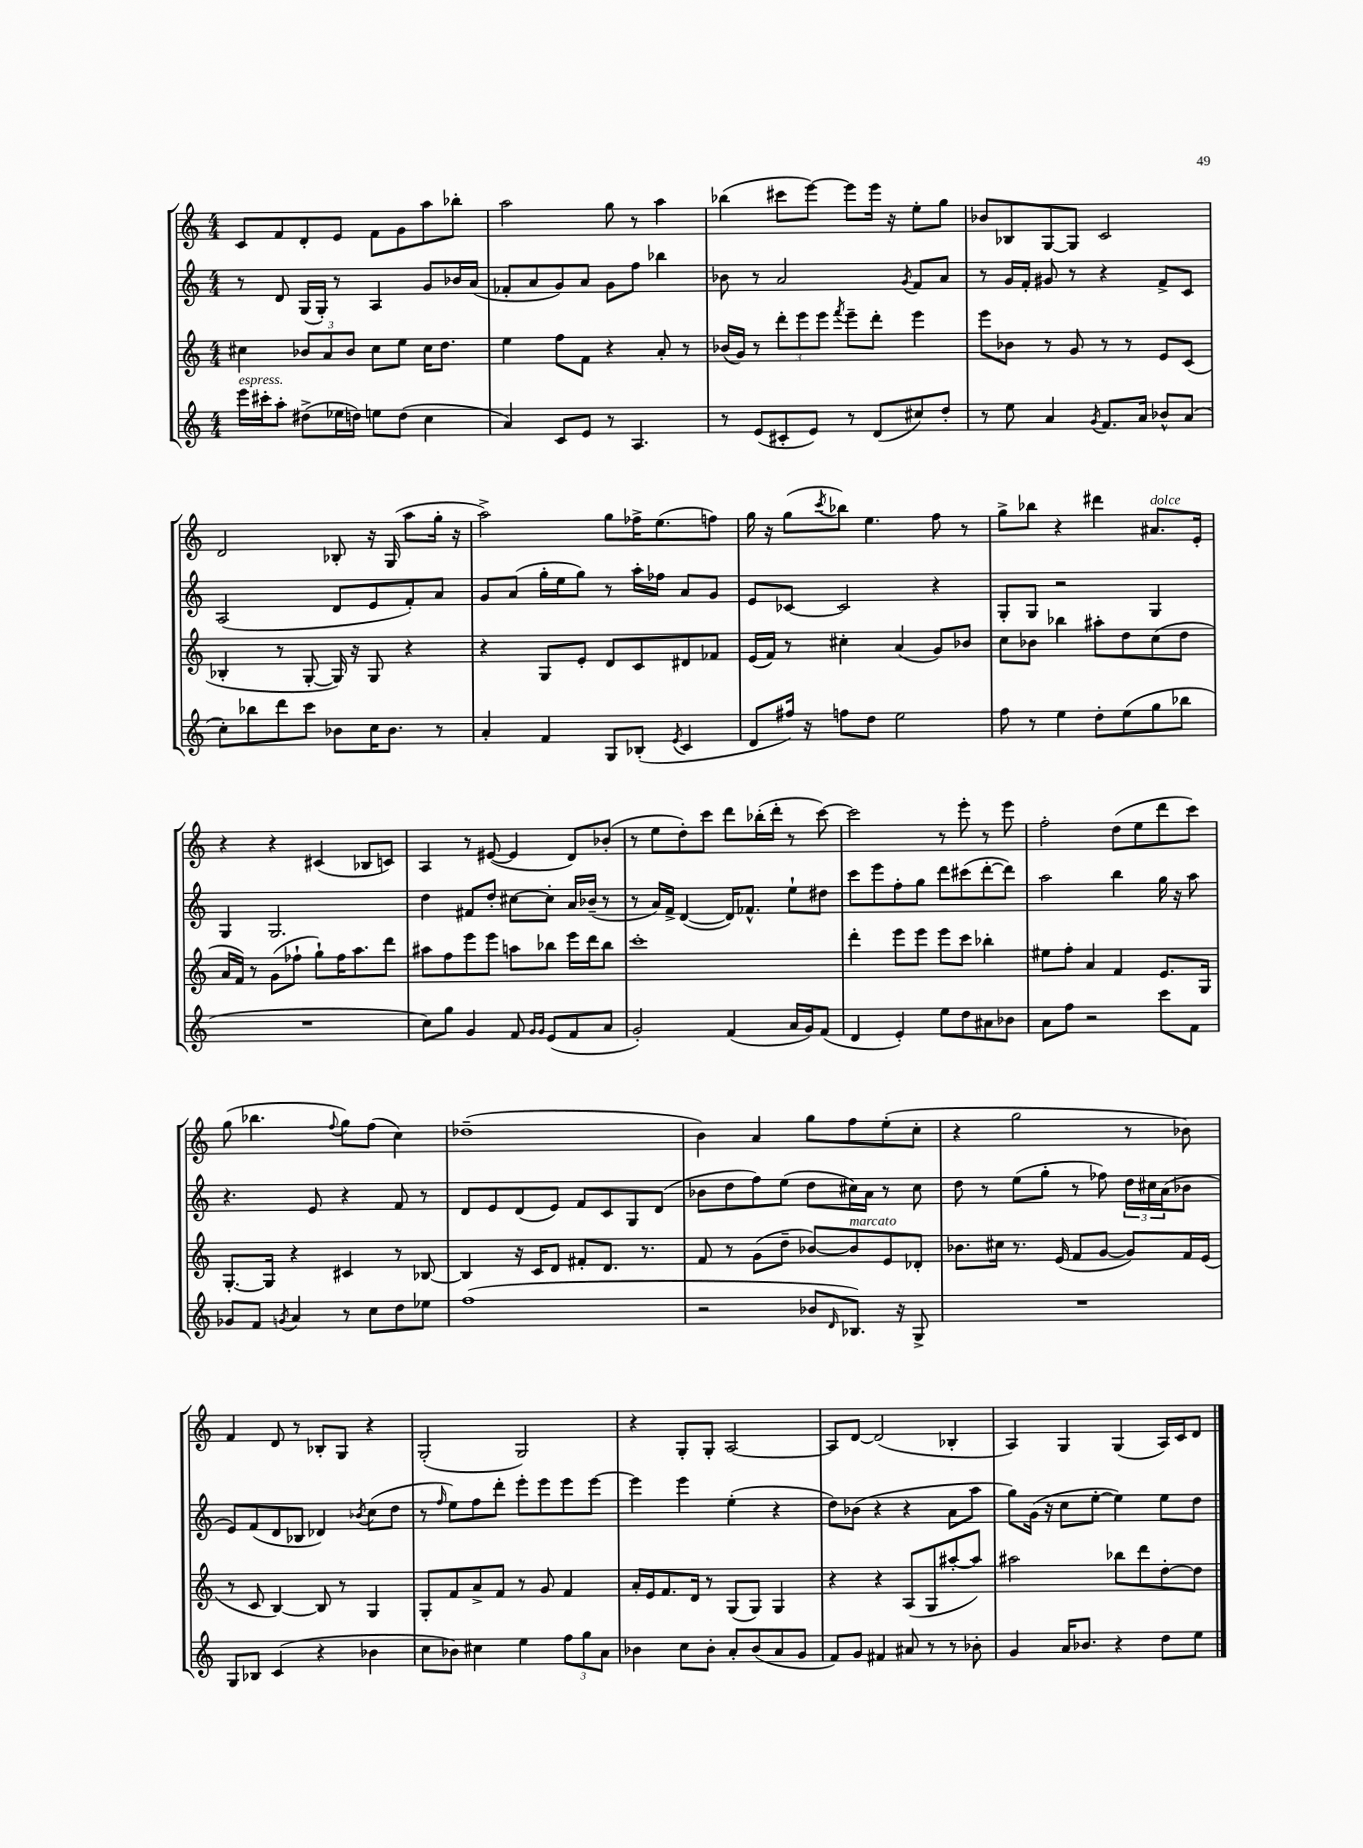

**kern	**kern	**kern	**kern
*staff4	*staff3	*staff2	*staff1
*clefG2	*clefG2	*clefG2	*clefG2
*k[]	*k[]	*k[]	*k[]
*M4/4	*M4/4	*M4/4	*M4/4
16eee\LL	4cc#\	8r	8c/L
16ccc#'\J	.	.	.
8aa'\J	.	8d/	8f/
(8dd#^\L	12b-/L	(16G/LL	8d'/
.	.	16G'/JJ)	.
.	12a/	.	.
16ee-\L	.	8r	8e/J
.	12b-/J	.	.
16dd\JJ)	.	.	.
8ee\L	8cc#\L	4A/	8f\L
(8dd\J	8ee\J	.	8g\
4cc\	16cc#\LK	8g/L	8aa\
.	8.dd\J	.	.
.	.	16b-/L	8bb-'\J
.	.	(16a/JJ	.
=	=	=	=
4a/)	4ee\	8f-'/L	2aa\
.	.	8a/	.
8c/L	8ff\L	8g/)	.
8e/J	8f\J	8a/J	.
8r	4r	8g\L	8gg\
4.A/	.	8ff\J	8r
.	8a'/	4bb-\	4aa\
.	8r	.	.
=	=	=	=
8r	(16b-/LL	8b-\	(4bb-\
.	16g/JJ)	.	.
(8e/L	8r	8r	.
8c#'/	12ddd'\L	2a/	8ccc#\L
.	12eee\	.	.
8e/J)	.	.	[8eee\J)
.	12eee\J	.	.
.	8qfff/	.	.
8r	8eee~\L	.	8eee\]L
(8d/L	8ddd'\J	.	16eee\Jk
.	.	.	16r
.	.	8qg/	.
8cc#/)	4eee\	8f/L	8ee'\L
8dd'/J	.	8a/J	8gg\J
=	=	=	=
8r	8eee\L	8r	8b-/L
8ee\	8b-\J	16g/LL	8B-/
.	.	16f'/JJ	.
4a/	8r	8g#/	[8G/
.	8g/	8r	8G/]J
8qg/	.	.	.
8.f/L	8r	4r	2c/
.	8r	.	.
16a/Jk	.	.	.
8b-^^/L	8e/L	8f^/L	.
(8a/J	(8c/J	8c/J	.
=	=	=	=
8cc'\L)	4B-'/	(2A/	2d/
8bb-\	.	.	.
8ddd\	8r	.	.
8ccc\J	[8G'/	.	.
8b-\L	16G/])	8d/L	8B-'/
.	16r	.	.
16cc\K	8G/	8e/	16r
8.b-\J	.	.	(16G/
.	4r	8f'/)	8aa\L
8r	.	8a/J	16gg'\Jk
.	.	.	16r
=	=	=	=
4a'/	4r	8g/L	2aa^\)
.	.	(8a/J	.
4f/	8G/L	16gg'\LL	.
.	.	16ee\J	.
.	8e'/J	8gg\J)	.
8G/L	8d/L	8r	8gg\L
(8B-'/J	8c/	16aa'\LL	16ff-^\K
.	.	16ff-\JJ	(8.ee\
8qe/	.	.	.
4c/	8d#/	8a/L	.
.	8f-/J	8g/J	8ff\J)
=	=	=	=
8d/L	(16e/LL	8e/L	16gg\
.	16f/JJ)	.	16r
16ff#/Jk)	8r	[8c-/J	(8gg\L
16r	.	.	.
.	.	.	8qccc/
8ff\L	4cc#'\	2c-/]	8bb-\J)
8dd\J	.	.	4.ee\
2ee\	(4a/	.	.
.	8g/L)	4r	8ff\
.	8b-/J	.	8r
=	=	=	=
8ff\	8cc\L	8G'/L	8gg^\L
8r	8b-\J	8G/J	8bb-\J
4ee\	4bb-\	2r	4r
8dd'\L	8aa#'\L	.	4ddd#\
(8ee\	8dd\	.	.
8gg\	(8cc\	4G/	8.a#/L
8bb-\J	8dd\J	.	.
.	.	.	16e'/Jk
=	=	=	=
1r	16a/LL	4G/	4r
.	16f/JJ)	.	.
.	8r	.	.
.	(8g\L	2.G/	4r
.	8ff-`\J	.	.
.	8gg`\L)	.	(4c#/
.	16ff-\K	.	.
.	8.aa\	.	.
.	.	.	8B-/L
.	8ddd\J	.	8c/J)
=	=	=	=
8cc\L)	8aa#\L	4dd\	4A/
8gg\J	8ff\	.	.
4g/	8eee\	8f#/L	8r
.	8eee\J	8dd'/J	([8e#/
8f/	8aa\L	[8cc#\L	4e#/]
16qqg/LL	.	.	.
16qqg/JJ	.	.	.
(8e/L	8bb-\J	8cc#'\]J	.
8f/	16eee\LL	16a/LL	8d/L)
.	16ddd\J	(16b-~/JJ	.
8a/J	8bb-\J	8r	(8b-'/J
=	=	=	=
2g'/)	1ccc'	8r	8r
.	.	16a/LL)	8ee\L
.	.	16f^/JJ	.
.	.	([4d/	8dd'\)
.	.	.	8ccc\J
(4f/	.	16d/]LK)	8ddd\L
.	.	8.f-^^/J	.
.	.	.	(16bb-'\L
.	.	.	16ddd'\JJ
16a/LL	.	8ee`\L	8r
16g/J)	.	.	.
(8f/J	.	8dd#\J	[8ccc\)
=	=	=	=
4d/	4ddd'\	8ccc\L	2ccc\]
.	.	8eee\	.
4e'/)	8eee\L	8ff'\	.
.	8eee\J	8gg\J	.
8ee\L	8eee\L	8ddd\L	8r
8dd\	8ccc\J	(8ccc#\	8eee'\
8a#\	4bb-'\	[8ddd'\	8r
8b-\J	.	8ddd\]J)	8eee\
=	=	=	=
8a\L	8ee#\L	2aa\	2ff'\
8ff\J	8ff'\J	.	.
2r	4a/	.	.
.	4f/	4bb\	(8dd\L
.	.	.	8ee\
8ccc\L	8.e/L	16gg\	8ddd\
.	.	16r	.
8f\J	.	8aa\	8ccc\J)
.	16G/Jk	.	.
=	=	=	=
8g-/L	[8.G'/L	4.r	(8gg\
8f/J	.	.	4.bb-\
.	16G/]Jk	.	.
8qg/	.	.	.
4a/	4r	.	.
.	.	8e/	.
.	.	.	8qqff/
8r	4c#/	4r	8gg\L)
8cc\L	.	.	(8ff\J
8dd\	8r	8f/	4cc\)
8ee-\J	[8B-/	8r	.
=	=	=	=
(1ff	4B-/]	8d/L	(1dd-~
.	.	8e/	.
.	16r	(8d/	.
.	16c/LK	.	.
.	8d/J	8e/J)	.
.	8f#'/L	8f/L	.
.	8.d/J	8c/	.
.	.	8G/	.
.	8.r	.	.
.	.	(8d/J	.
=	=	=	=
2r	8f/	8b-\L	4b\)
.	8r	8dd\	.
.	(8g\L	8ff\)	4a/
.	8dd~\J	(8ee\J	.
8b-/L	[8b-/L)	8dd\L	8gg\L
16qqd/	.	.	.
8.B-/J)	8b-/]	16cc#\L)	8ff\
.	.	16a\JJ	.
.	8e/	8r	(8ee'\
16r	.	.	.
8G^/	8d-'/J	8cc#\	8cc'\J
=	=	=	=
1r	8.b-\L	8dd\	4r
.	.	8r	.
.	16cc#\Jk	.	.
.	8.r	(8ee\L	2gg\
.	.	8gg'\J	.
.	(16e/	.	.
.	8f/L	8r	.
.	[8g/J	8ff-\)	.
.	8g/]L)	24dd\LL	8r
.	.	24cc#\	.
.	.	(24a\J	.
.	16f/L	8b-\J	8b-\)
.	(16e/JJ	.	.
=	=	=	=
8G/L	8r	8e/L)	4f/
8B-/J	8c/	(8f/	.
(4c/	[4B/)	8d/	8d/
.	.	8B-/J	8r
4r	8B/]	4d-/)	8B-'/L
.	8r	.	8G/J
.	.	8qb-/	.
4b-\	4G/	(8cc\L	4r
.	.	8dd\J	.
=	=	=	=
8cc\L	8G'/L	8r	(2G'/
.	.	16qqff/	.
8b-\J)	8f/	8ee\L)	.
4cc#\	8a^/	8ff\	.
.	8f/J	8ddd'\J	.
4ee\	8r	8eee'\L	2G/)
.	8g/	8eee\	.
12ff\L	4f/	8eee\	.
12gg\	.	.	.
.	.	[8eee\J	.
12a\J	.	.	.
=	=	=	=
4b-\	16a'/LL	4eee\]	4r
.	16e/J	.	.
.	8.f/	.	.
8cc\L	.	4eee\	8G'/L
.	16d/Jk	.	.
8b-'\J	8r	.	8G'/J
8a'/L	(8G/L	(4ee'\	[2A/
(8b-/	8G/J)	.	.
8a/	4G/	4r	.
8g/J	.	.	.
=	=	=	=
8f/L)	4r	8dd\L)	8A/]L
8g/J	.	(8b-\J	[8d/J
4f#/	4r	4r	(2d/]
8a#/	(8A/L	4r	.
8r	8G/	.	.
8r	[8aa#'/	8a\L	4B-'/
8b-'\	8aa#/]J)	8aa\J	.
=	=	=	=
4g/	2aa#\	8gg\L)	4A/)
.	.	(16g\Jk	.
.	.	16r	.
16a/LK	.	8cc\L	4G/
8.b-/J	.	.	.
.	.	[8ee'\J	.
4r	8bb-\L	4ee\])	(4G/
.	8ddd\	.	.
8dd\L	[8dd'\	8ee\L	16A/LL)
.	.	.	16c/J
8ee\J	8dd\]J	8dd\J	8d/J
==	==	==	==
*-	*-	*-	*-
